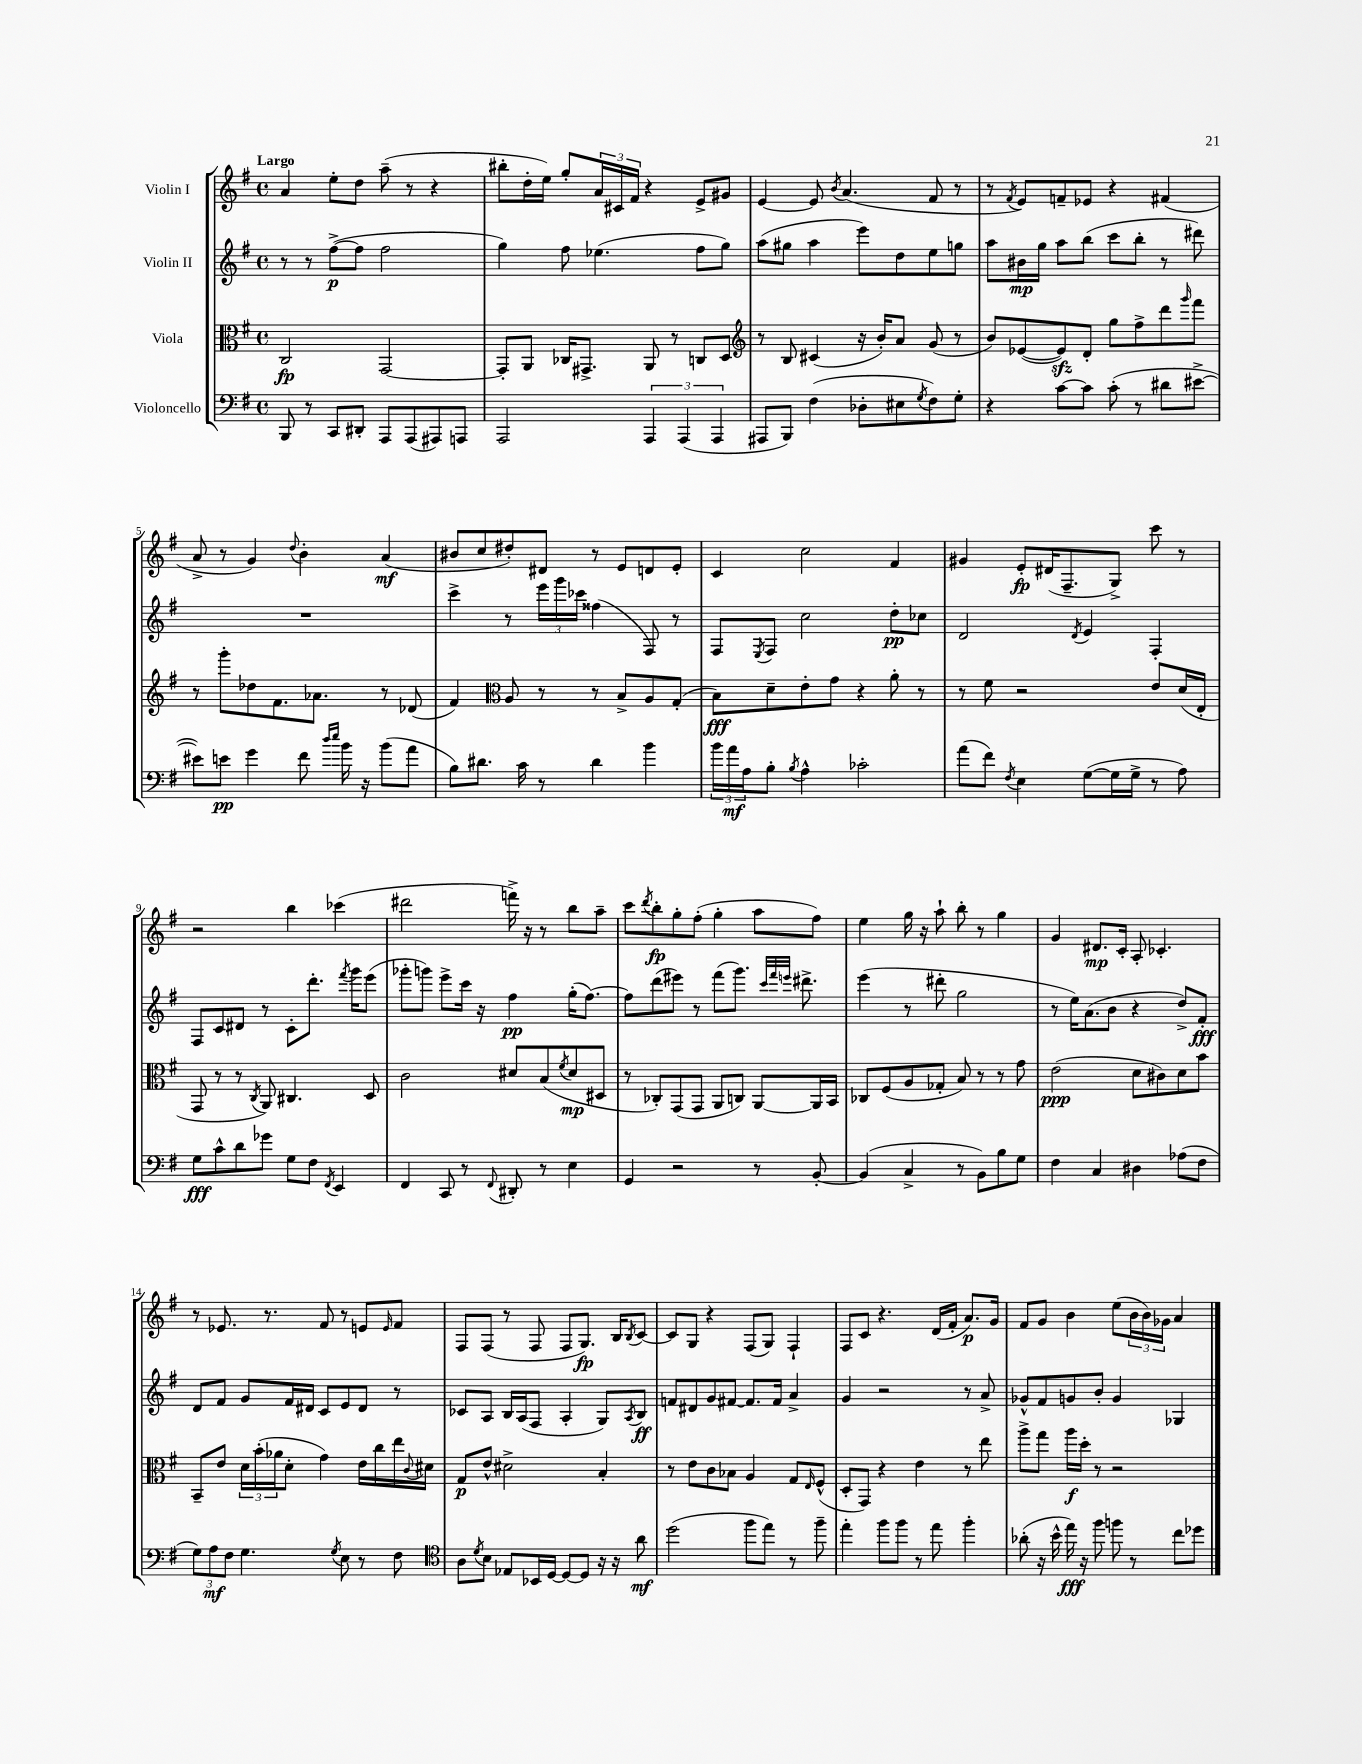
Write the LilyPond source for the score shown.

<<
\new StaffGroup <<
\new Staff = "s0" \with { instrumentName = "Violin I" } {
    \clef treble \key g \major \defaultTimeSignature \time 4/4 \tempo "Largo"
    a'4 e''8-. d''8 a''8--( r8 r4 |
    bis''8-. d''16-. e''16) g''8-. \tuplet 3/2 { a'16 cis'16 fis'16 } r4 e'8-> gis'8 |
    e'4~ e'8 \acciaccatura { b'8 } a'4.( fis'8 r8 |
    r8 \acciaccatura { fis'8 } e'8) f'8-- ees'8 r4 fis'4( |
    a'8-> r8 g'4) \appoggiatura { d''8 } b'4-. a'4\mf( |
    bis'8 c''8 dis''8-.) dis'8 r8 e'8 d'8 e'8-. |
    c'4 c''2 fis'4 |
    gis'4 e'8-.\fp dis'16( fis8.-- g8->) c'''8 r8 |
    r2 b''4 ces'''4( |
    dis'''2 f'''16->) r16 r8 b''8 a''8-- |
    c'''8 \acciaccatura { d'''8 } b''8-.\fp g''8-. fis''8-.( g''4-. a''8 fis''8) |
    e''4 g''16 r16 a''8-! b''8-. r8 g''4 |
    g'4 dis'8.\mp c'16-. a8-. ces'4.-. |
    r8 ees'8. r8. fis'8 r8 e'8 \grace { e'16 } fis'8 |
    fis8 fis8( r8 fis8 fis8 g8.\fp) b16 \acciaccatura { b8 } c'8~ |
    c'8 g8 r4 fis8( g8) fis4-! |
    fis8 c'8 r4. d'16( fis'16-. a'8.\p) g'16 |
    fis'8 g'8 b'4 e''8( \tuplet 3/2 { b'16 b'16) ges'16 } a'4 \bar "|." |
}
\new Staff = "s1" \with { instrumentName = "Violin II" } {
    \clef treble \key g \major \defaultTimeSignature \time 4/4
    r8 r8 fis''8~->\p( fis''8 fis''2 |
    g''4) fis''8 ees''4.( fis''8 g''8) |
    a''8( gis''8 a''4 e'''8) d''8 e''8 g''8 |
    a''8 bis'16\mp g''16 a''8 b''8( c'''8 b''8-. r8 dis'''8) |
    R1 |
    c'''4-> r8 \tuplet 3/2 { e'''16 g'''16 ces'''16 } fisis''4( fis8) r8 |
    fis8 \acciaccatura { e8 } fis8 c''2 d''8-.\pp ces''8 |
    d'2 \acciaccatura { d'8 } e'4 fis4-. |
    fis8 c'8 dis'8 r8 c'8-. d'''8.-. \acciaccatura { fis'''8 } g'''16 e'''8( |
    ges'''8-. g'''8) e'''8-> c'''16 r16 fis''4\pp g''16-.( fis''8.~) |
    fis''8 d'''8( eis'''8) r8 fis'''8( g'''8.) \grace { c'''32 fis'''32 e'''32 } dis'''8.-> |
    e'''4( r8 dis'''8-. g''2 |
    r8 e''16) a'8.( b'8 r4 d''8->) fis'8-.\fff |
    d'8 fis'8 g'8 fis'16 dis'16 c'8 e'8 dis'8 r8 |
    ces'8 a8 b16 a16( fis8 a4-. g8) \acciaccatura { a8 } b8\ff |
    f'8 dis'8 g'8 fis'8~ fis'8. fis'16 a'4-> |
    g'4 r2 r8 a'8-> |
    ges'8-^ fis'8 g'8 b'8-. g'4 ges4 \bar "|." |
}
\new Staff = "s2" \with { instrumentName = "Viola" } {
    \clef alto \key g \major \defaultTimeSignature \time 4/4
    c2\fp g,2~ |
    g,8-. a,8 ces16 gis,8.-> a,8 r8 c8 d8 |
    \clef treble r8 b8 cis'4( r16 b'16-.) a'8 g'8( r8 |
    b'8) ees'8~( ees'8\sfz) d'8-. g''8 fis''8-> d'''8 \grace { g'''16 } fis'''8 |
    r8 g'''8-. des''8 fis'8. aes'8. r8 des'8( |
    fis'4) \clef alto a8 r8 r8 b8-> a8 g8-.( |
    b8\fff) d'8-- e'8-. g'8 r4 a'8-. r8 |
    r8 fis'8 r2 e'8 d'16( e16-. |
    g,8 r8 r8 \acciaccatura { c8 } a,8) cis4. d8 |
    c'2 dis'8 b8( \acciaccatura { fis'8 } dis'8\mp dis8 |
    r8 ces8-.) g,8( g,8 a,8 c8) a,8~ a,16 b,16 |
    ces8 fis8( a8 ges8-. b8) r8 r8 g'8 |
    e'2\ppp( d'8 cis'8) d'8 b'8 |
    b,8-- e'8 \tuplet 3/2 { d'16 b'16-.( aes'16 } d'8-. g'4) e'16 c''16 e''16 \appoggiatura { c'8 } dis'16 |
    g8\p e'8-^ dis'2-> b4-. |
    r8 e'8 c'8 bes8 a4 g8 \grace { e16 } fis8-^( |
    d8-. g,8) r4 e'4 r8 e''8 |
    a''8-> g''8 a''16\f d''16-. r8 r2 \bar "|." |
}
\new Staff = "s3" \with { instrumentName = "Violoncello" } {
    \clef bass \key g \major \defaultTimeSignature \time 4/4
    b,,8 r8 c,8 dis,8-. a,,8 a,,8( ais,,8) a,,8 |
    a,,2 \tuplet 3/2 { a,,4 a,,4( a,,4 } |
    ais,,8 b,,8) fis4( des8-. eis8 \acciaccatura { g8 } fis8) g8-. |
    r4 c'8~ c'8 c'8-.( r8 dis'8 eis'8~-> |
    eis'8) e'8\pp g'4 fis'8 \grace { d''16 e''16 } b'16 r16 b'8( a'8 |
    b8) dis'8. c'16 r8 dis'4 b'4 |
    \tuplet 3/2 { b'16 a'16\mf a16 } b8-. \acciaccatura { b8 } a4-^ ces'2-. |
    a'8( fis'8) \acciaccatura { fis8 } e4 g8~( g16 g16-> r8 a8) |
    g8\fff c'8-^ d'8 ges'8 g8 fis8 \acciaccatura { fis,8 } e,4 |
    fis,4 c,8 r8 \appoggiatura { fis,8 } dis,8-. r8 e4 |
    g,4 r2 r8 b,8~-. |
    b,4( c4-> r8 b,8) b8 g8 |
    fis4 c4 dis4 aes8( fis8 |
    \tuplet 3/2 { g8) a8\mf fis8 } g4. \acciaccatura { g8 } e8 r8 fis8 |
    \clef tenor a8 \acciaccatura { d'8 } b8 ees8 bes,16 d16~ d8~ d8 r16 r16 a'8\mf |
    d''2( fis''8 e''8) r8 fis''8-- |
    e''4-. fis''8 fis''8 r8 e''8 fis''4-. |
    aes'8-.( r16 b'16-^ e''16\fff) r16 fis''8 f''8 r8 c''8 des''8 \bar "|." |
}
>>
>>
